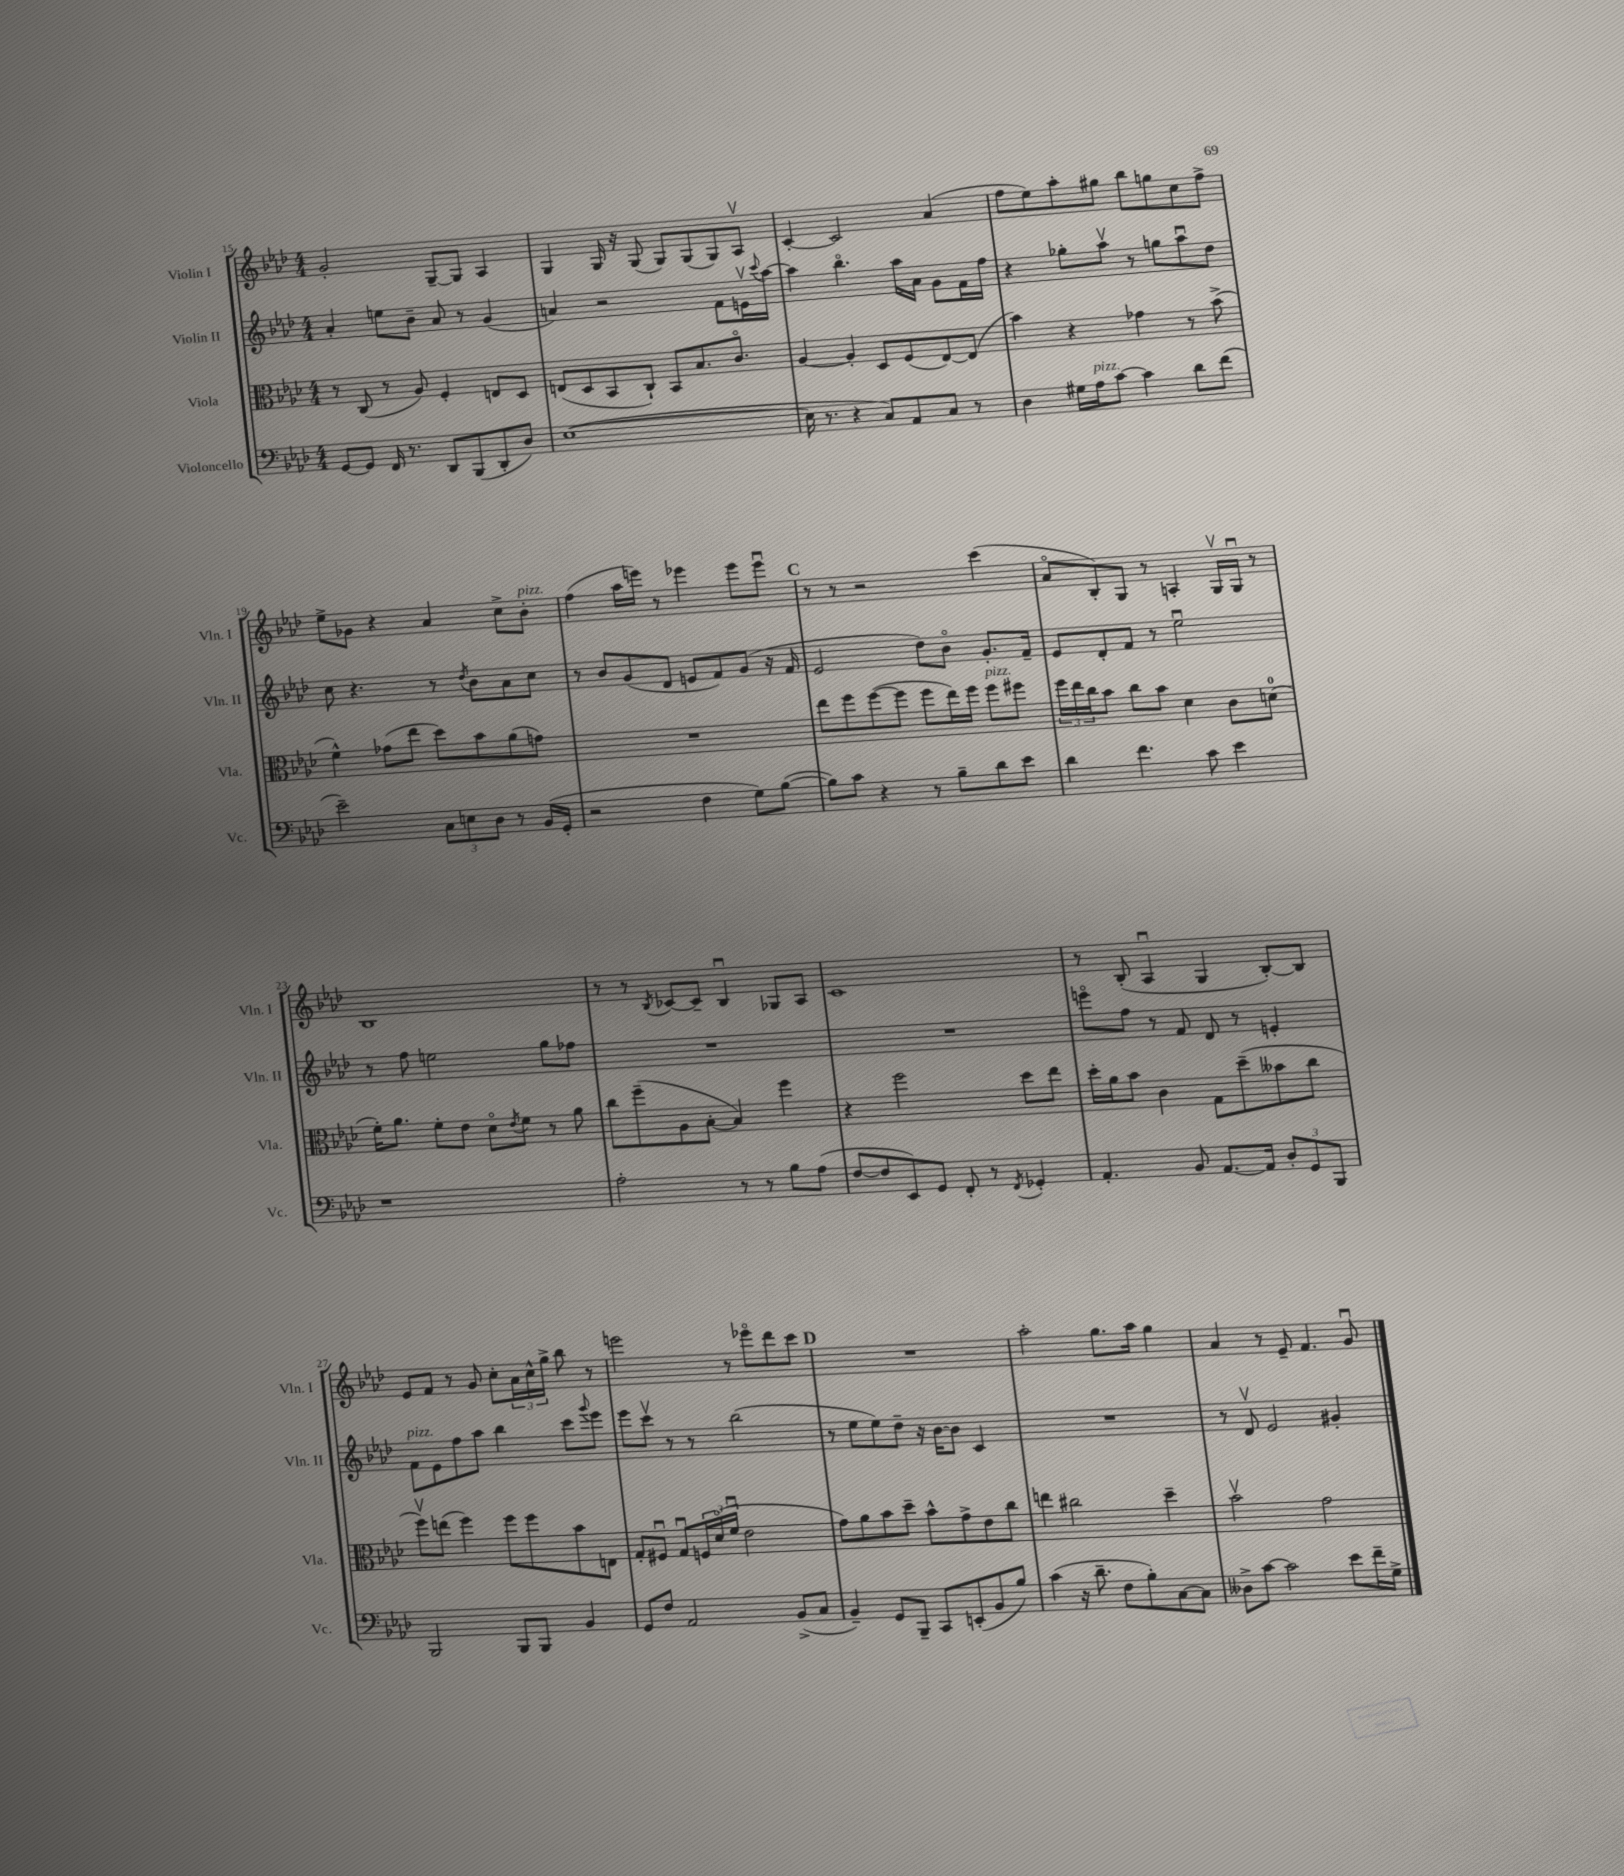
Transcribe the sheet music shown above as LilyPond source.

<<
\new StaffGroup <<
\new Staff = "s0" \with { instrumentName = "Violin I" shortInstrumentName = "Vln. I" } {
    \clef treble \key aes \major \numericTimeSignature \time 4/4
    g'2-. g8~-- g8 aes4 |
    g4 g16 r16 g8( g8) g8( g8) aes8\upbow |
    c'4~-. c'2 aes'4( |
    f''8 ees''8) aes''8-. gis''8 bes''8 g''8 c''8 f''8-> |
    ees''8-> ges'8 r4 aes'4 c''8-> bes'8-.^\markup { \italic "pizz." } |
    f''4( aes''16 e'''16) r8 ees'''4 ees'''8 ees'''8\downbow |
    \mark \markup { \bold "C" } r8 r8 r2 c'''4( |
    aes'8\flageolet bes8-.) g8 r8 a4-. g16\upbow g16\downbow r8 |
    bes1 |
    r8 r8 \acciaccatura { bes8 } ces'8~ ces'8-- bes4\downbow ges8 aes8 |
    c'1 |
    r8 bes8-.( aes4\downbow g4 bes8~-.) bes8 |
    ees'8 f'8 r8 g'8 c''8-. \tuplet 3/2 { aes'16 c''16-^ g''16-> } bes''8 r8 |
    e'''2 r8 ees'''8\flageolet des'''8 c'''8 |
    \mark \markup { \bold "D" } R1 |
    aes''2-. g''8. aes''16 g''4 |
    aes'4 r8 ees'8-- f'4. g'8\downbow \bar "|." |
}
\new Staff = "s1" \with { instrumentName = "Violin II" shortInstrumentName = "Vln. II" } {
    \clef treble \key aes \major \numericTimeSignature \time 4/4
    aes'4-. e''8 bes'8-- aes'8 r8 g'4( |
    a'4) r2 f'8 e'16\upbow \appoggiatura { c'''8 } aes''16~ |
    aes''4 bes''4.\flageolet aes''16 aes'16 g'8 f'16 f''16 |
    r4 ges''8-. aes''8\upbow r8 g''8 aes''8\downbow des''8 |
    c''8 r4. r8 \acciaccatura { des''8 } bes'8 aes'8 c''8 |
    r8 bes'8 g'8( des'8 e'8 f'8) g'8( r16 f'16 |
    \mark \markup { \bold "C" } ees'2 des''8) bes'8\flageolet g'8.-. f'16-- |
    ees'8 des'8-. f'8 r8 ees''2\downbow |
    r8 f''8 e''2 g''8 fes''8 |
    R1 |
    R1 |
    e'''8\flageolet f''8 r8 f'8 des'8 r8 e'4-. |
    f'8^\markup { \italic "pizz." } ees'8 f''8 aes''8 bes''4 c'''8 \appoggiatura { g'''8 } ees'''8 |
    ees'''8 c'''8\upbow r8 r8 bes''2( |
    \mark \markup { \bold "D" } r8 ees''8 ees''8) des''8-- r16 bes'16~ bes'8 c'4 |
    R1 |
    r8 des'8\upbow ees'2 gis'4-. \bar "|." |
}
\new Staff = "s2" \with { instrumentName = "Viola" shortInstrumentName = "Vla." } {
    \clef alto \key aes \major \numericTimeSignature \time 4/4
    r8 c8( r8 aes8) f4-. e8 des8 |
    e8( des8 bes,8 c8-!) bes,8 bes8. c'8.\flageolet |
    aes4~ aes4-. des8 f8( ees8~) ees8( |
    bes'4) r4 ges'4 r8 bes'8->( |
    f'4-^) ges'8( ees''8 des''8) bes'8 aes'8( g'8) |
    R1 |
    \mark \markup { \bold "C" } ees''8 f''8 f''8~( f''8 f''8 ees''16) f''16 f''8^\markup { \italic "pizz." } fis''8 |
    \tuplet 3/2 { f''16 ees''16 c''16 } bes'8 c''8 bes'8 des'4 c'8 d'8-0( |
    f'16-.) aes'8. f'8-. ees'8 des'8\flageolet \acciaccatura { ees'8 } f'8 r8 aes'8 |
    c''8 f''8--( aes8 bes8~-. bes4) f''4 |
    r4 f''2 des''8 ees''8 |
    des''16-. aes'16 bes'8 c'4 g8 des''8--( beses'8 c''8 |
    f''8\upbow) e''8( f''4) f''8 f''8 bes'8 e8 |
    g8-. fis8\downbow g8\downbow \tuplet 3/2 { f16 des'16\flageolet( f'16\downbow } ees'2 |
    \mark \markup { \bold "D" } g'8) aes'8 bes'8 des''8-- bes'8-^ g'8-> ees'8 c''8 |
    e''4 cis''2 des''4-- |
    bes'2\upbow g'2 \bar "|." |
}
\new Staff = "s3" \with { instrumentName = "Violoncello" shortInstrumentName = "Vc." } {
    \clef bass \key aes \major \numericTimeSignature \time 4/4
    g,8~ g,8 f,16 r8. des,8 bes,,8( des,8-. des8) |
    ees1~( |
    ees16 r8. r4 c8) aes,8 c8 r8 |
    des4 gis16 aes16^\markup { \italic "pizz." } c'8~ c'4 des'8 f'8( |
    ees'2--) \tuplet 3/2 { c8 e8 des8 } r8 bes,16( g,16-. |
    r2 f4 g8) bes8~( |
    \mark \markup { \bold "C" } bes8) c'8 r4 r8 bes8-- des'8 ees'8 |
    des'4 f'4. c'8 ees'4 |
    r1 |
    aes2-. r8 r8 bes8 aes8( |
    f8~ f8 ees,8) g,8 f,8-. r8 \acciaccatura { f,8 } ges,4-. |
    aes,4.-. bes,8 aes,8.~ aes,16 \tuplet 3/2 { des8-. g,8 bes,,8 } |
    bes,,2 bes,,8 bes,,8 bes,4 |
    g,8 f8 aes,2 bes,8->( c8 |
    \mark \markup { \bold "D" } bes,4--) g,8 bes,,8-- c,8 e,8-.( bes,8 bes8) |
    c'4( r16 des'8.-- f8 bes8-.) c8~ c8 |
    deses8-> c'8~ c'2 ees'8 f'16-- g16-> \bar "|." |
}
>>
>>
\layout { \context { \Score currentBarNumber = #15 } }
